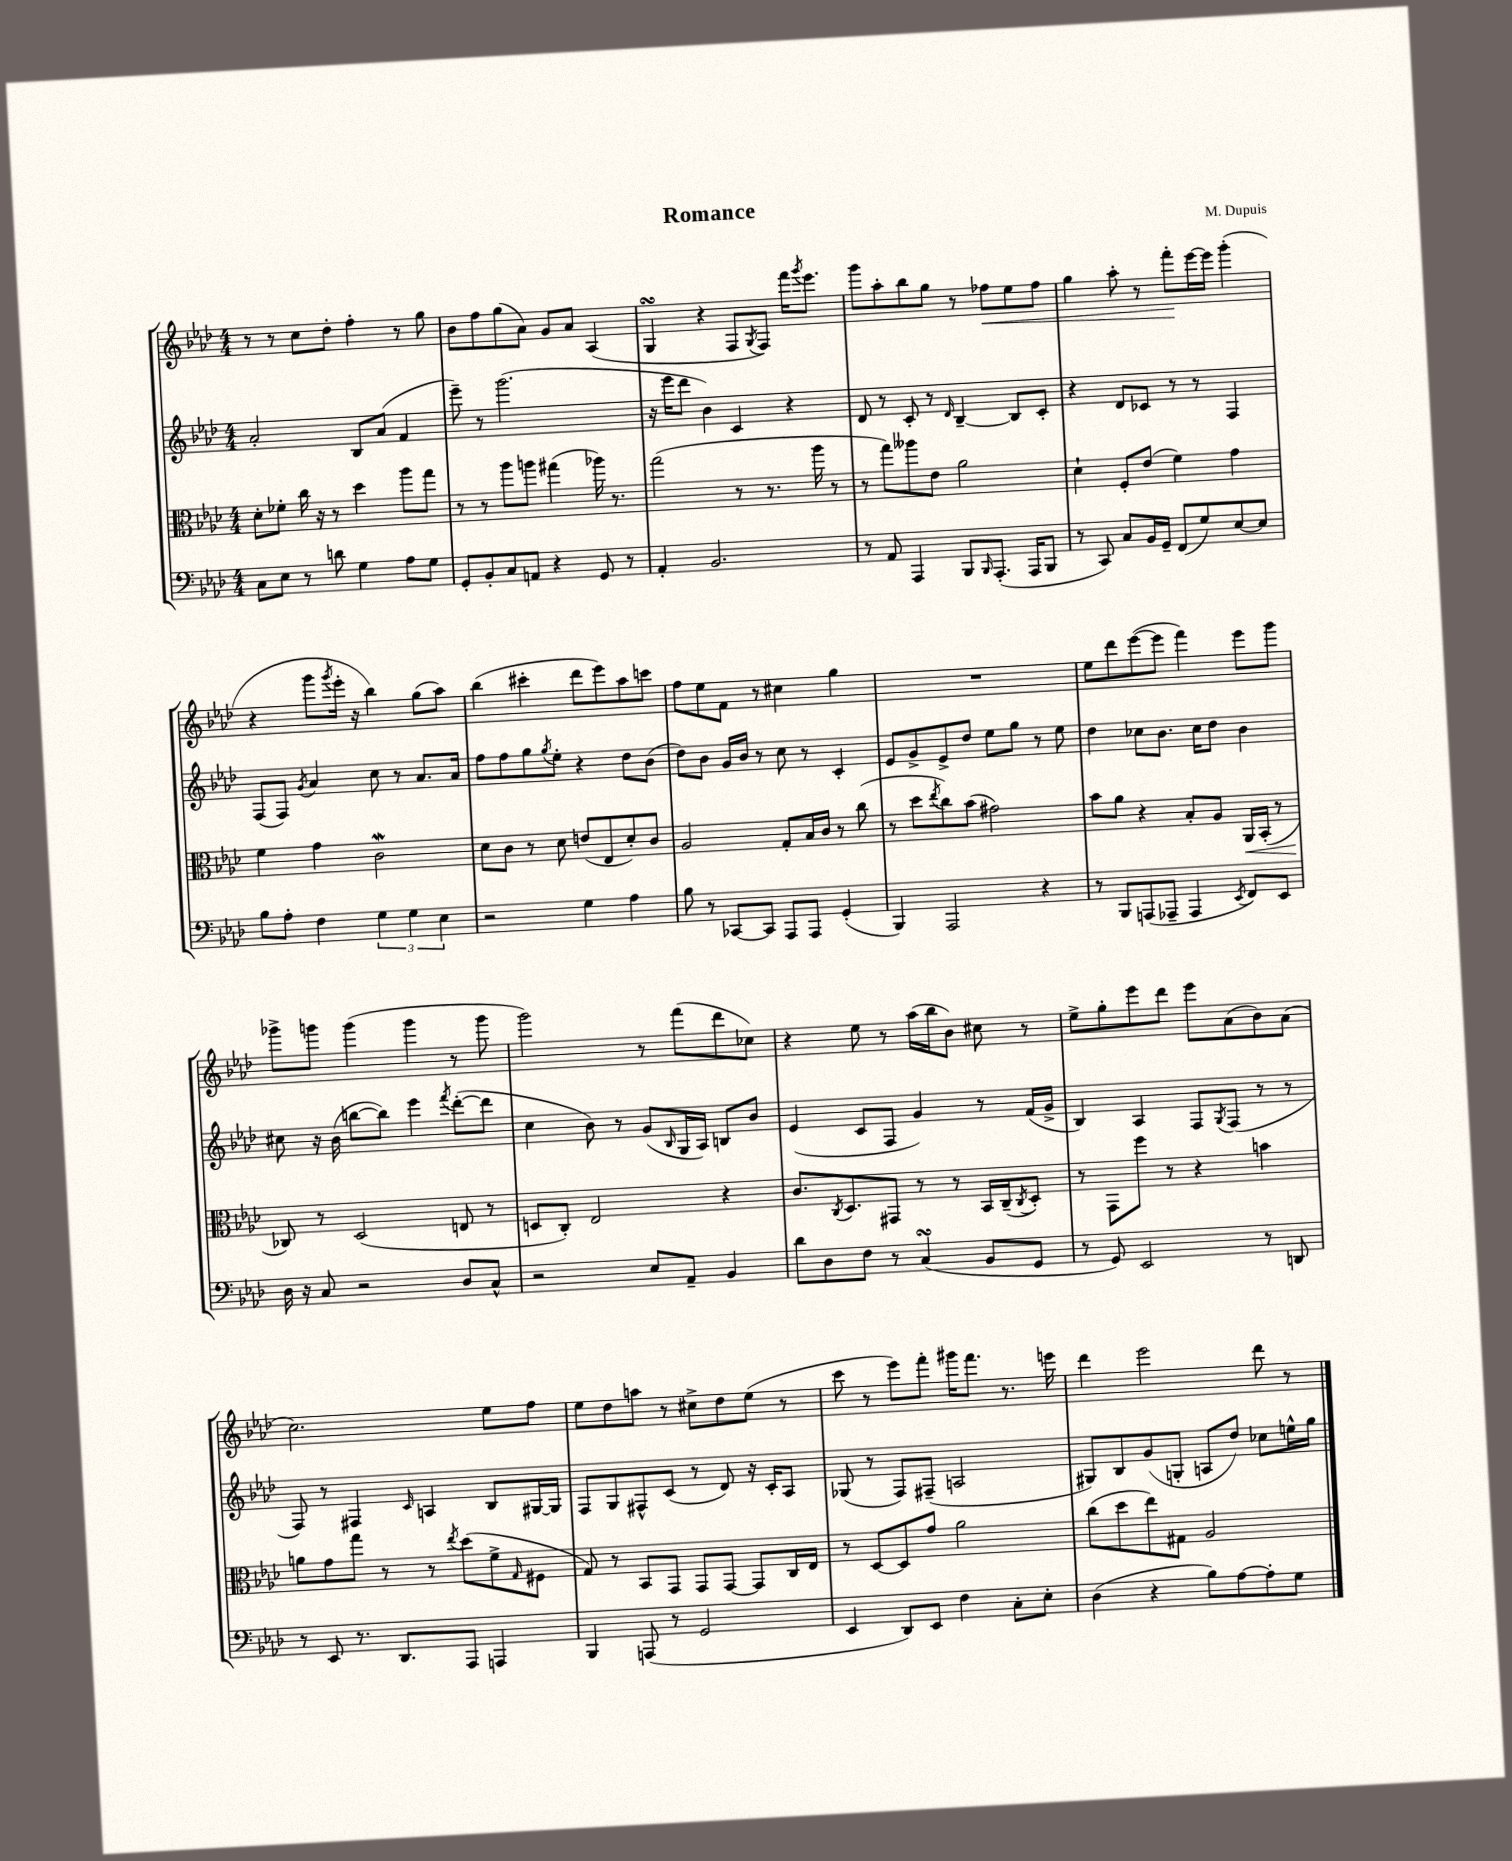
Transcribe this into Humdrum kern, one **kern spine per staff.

**kern	**kern	**kern	**kern
*staff4	*staff3	*staff2	*staff1
*clefF4	*clefC3	*clefG2	*clefG2
*k[b-e-a-d-]	*k[b-e-a-d-]	*k[b-e-a-d-]	*k[b-e-a-d-]
*M4/4	*M4/4	*M4/4	*M4/4
8C	8d-'	2a-'	8r
8E-	8f-'	.	8r
8r	16cc	.	8cc
.	16r	.	.
8d	8r	.	8dd-'
4G	4dd-	8B-	4ff'
.	.	(8a-	.
8A-	8aa-	4f	8r
8G	8gg	.	8gg
=	=	=	=
8GG'	8r	8eee-~)	8b-
8BB-'	8r	8r	8ff
8C	8aa-	(2.ggg	(8gg
8AA	8aa	.	8a-)
4r	(4gg#	.	8g
.	.	.	8a-
8GG	16aa-)	.	(4A-
.	8.r	.	.
8r	.	.	.
=	=	=	=
4AA-'	(2gg	16r	4G
.	.	16eee-	.
.	.	8ddd-	.
2.BB-	.	4b-)	4r
.	8r	4c	8F
.	.	.	8qG
.	8.r	.	8F)
.	.	4r	16fff
.	.	.	8qggg
.	16aa-	.	8.eee-
.	8r	.	.
=	=	=	=
8r	8r	8d-	8ggg
8AA-	8gg)	8r	8aa-'
4AAA-	8aa--	8c'	8bb-
.	8e-	8r	8gg
.	.	16qqd-	.
8BBB-	2a-	[4B-~	8r
16qqBBB-	.	.	.
(8.AAA-'	.	.	8ff-
.	.	8B-]	8ee-
16AAA-	.	.	.
8BBB-	.	8c'	8ff-
=	=	=	=
8r	4d-`	4r	4gg
8CC)	.	.	.
8C	8F'	8d-	8aa-'
16BB-	(8e-	8c-	8r
16GG~	.	.	.
(8FF	4f)	8r	8fff'
8G)	.	8r	[16eee-
.	.	.	16eee-]
[8E-	4g	4F	(4ggg'
8E-]	.	.	.
=	=	=	=
8B-	4f	(8F	4r
8A-'	.	8F)	.
.	.	8qg	.
4F	4g	4a-	8ggg
.	.	.	8qggg
.	.	.	16eee-'
.	.	.	16r
6G	2c	8cc	4bb-)
.	.	8r	.
6G	.	.	.
.	.	8.a-	(8gg
6E-	.	.	.
.	.	.	8aa-)
.	.	16a-	.
=	=	=	=
2r	8d-	8ff	(4bb-
.	8c	8ff	.
.	8r	8gg	4ccc#'
.	.	8qgg	.
.	8d-	8ee-'	.
4G	(8e	4r	8ddd-
.	8E-	.	8eee-)
4A-	8d-')	8dd-	8aa-
.	8c	(8b-	8ccc
=	=	=	=
8B-	2A-	8dd-)	8ff
8r	.	8b-	8ee-
[8CC-	.	16g	8f
.	.	16b-	.
8CC-]	.	8r	8r
8AAA-	8G'	8cc	4cc#
8AAA-	16B-	8r	.
.	16c	.	.
(4GG'	8r	4c'	4gg
.	(8cc	.	.
=	=	=	=
4BBB-)	8r	8e-	1r
.	8dd-	8g^	.
.	8qee-	.	.
2AAA-	8cc)	8e-^	.
.	(8b-	8dd-	.
.	2g#)	8ee-	.
.	.	8gg	.
4r	.	8r	.
.	.	8ee-	.
=	=	=	=
8r	8b-	4dd-	8ee-
8BBB-	8a-	.	8ddd-
(8AAA	4r	8cc-	([8eee-
8AAA-~	.	8.b-	8eee-]
4AAA-	8B-'	.	4fff)
.	.	16cc-	.
.	8A-	8dd-	.
8qEE-	.	.	.
8FF)	16AA-	4b-	8eee-
.	(16BB-'	.	.
8EE-	8r	.	8ggg
=	=	=	=
16D-	8C-)	8cc#	8ggg-^
16r	.	.	.
8C	8r	16r	8ggg
.	.	(16b-	.
2r	(2D-	[8bb	(4ggg
.	.	8bb])	.
.	.	4eee-	4ggg
.	.	8qfff	.
8D-	8E	([8ddd-'	8r
8C^^	8r	8ddd-]	8ggg
=	=	=	=
2r	8D	4cc	2ggg)
.	8C')	.	.
.	2E-	8b-)	.
.	.	8r	.
8E-	.	(8g	8r
.	.	16qqB-	.
8AA-~	.	16G	(8fff
.	.	16A-)	.
4BB-	4r	8B	8ddd-
.	.	8b-	8cc-)
=	=	=	=
8d-	8.c	(4e-	4r
8D-	.	.	.
.	8qC	.	.
.	8.D-	.	.
8F	.	8c	8ee-
8r	8GG#	8F	8r
(4C	8r	4g)	(16aa-
.	.	.	16bb-
.	8r	.	8b-)
8BB-	16BB-	8r	8cc#
.	(16C~	.	.
.	8qC	.	.
8GG	8D-')	(16f	8r
.	.	16g^	.
=	=	=	=
8r	8r	4B-)	8ee-^
8GG)	8GG	.	8gg'
2EE-	8ff	4A-	8eee-
.	8r	.	8ddd-
.	4r	8F	8eee-
.	.	8qG	.
.	.	(8F	(8a-
8r	4b	8r	8b-)
8DD	.	8r	(8a-
=	=	=	=
8r	8a	8F)	2.cc)
8EE-	8g	8r	.
8.r	8gg	4F#	.
.	8r	.	.
8.DD-	.	.	.
.	.	16qqc	.
.	8r	4A	.
.	8qee-	.	.
8AAA-	(8dd-	.	.
4AAA	8f^	8B-	8ee-
.	16qqG	.	.
.	8F#	[16G#	8ff
.	.	16G#]	.
=	=	=	=
4BBB-	8G)	8F	8ee-
.	8r	8G	8dd-
(8AAA	8BB-	8F#^^	8aa
8r	8GG	(8c	8r
2GG	8GG	8r	8cc#^
.	[8GG	8d-)	8dd-
.	8GG]	16r	(8ee-
.	.	16c'	.
.	16C	8A-	8r
.	16E-	.	.
=	=	=	=
4EE-	8r	(8G-	8ccc
.	[8D-	8r	8r
8DD-)	8D-]	8F)	8eee-)
8EE-	8g	(8F#~	8fff'
4F	2a-	2A	16ggg#
.	.	.	8.fff
8C'	.	.	8.r
8E-'	.	.	.
.	.	.	16eee
=	=	=	=
(4D-	(8cc	8G#)	4ddd-
.	8dd-	8B-	.
4r	8ee-)	(8g	2eee-
.	8G#	8G'	.
8B-)	2A-	8A	.
[8A-	.	8dd-)	.
8A-']	.	8cc-	8ddd-
8G	.	16ee^^	8r
.	.	16gg	.
==	==	==	==
*-	*-	*-	*-
